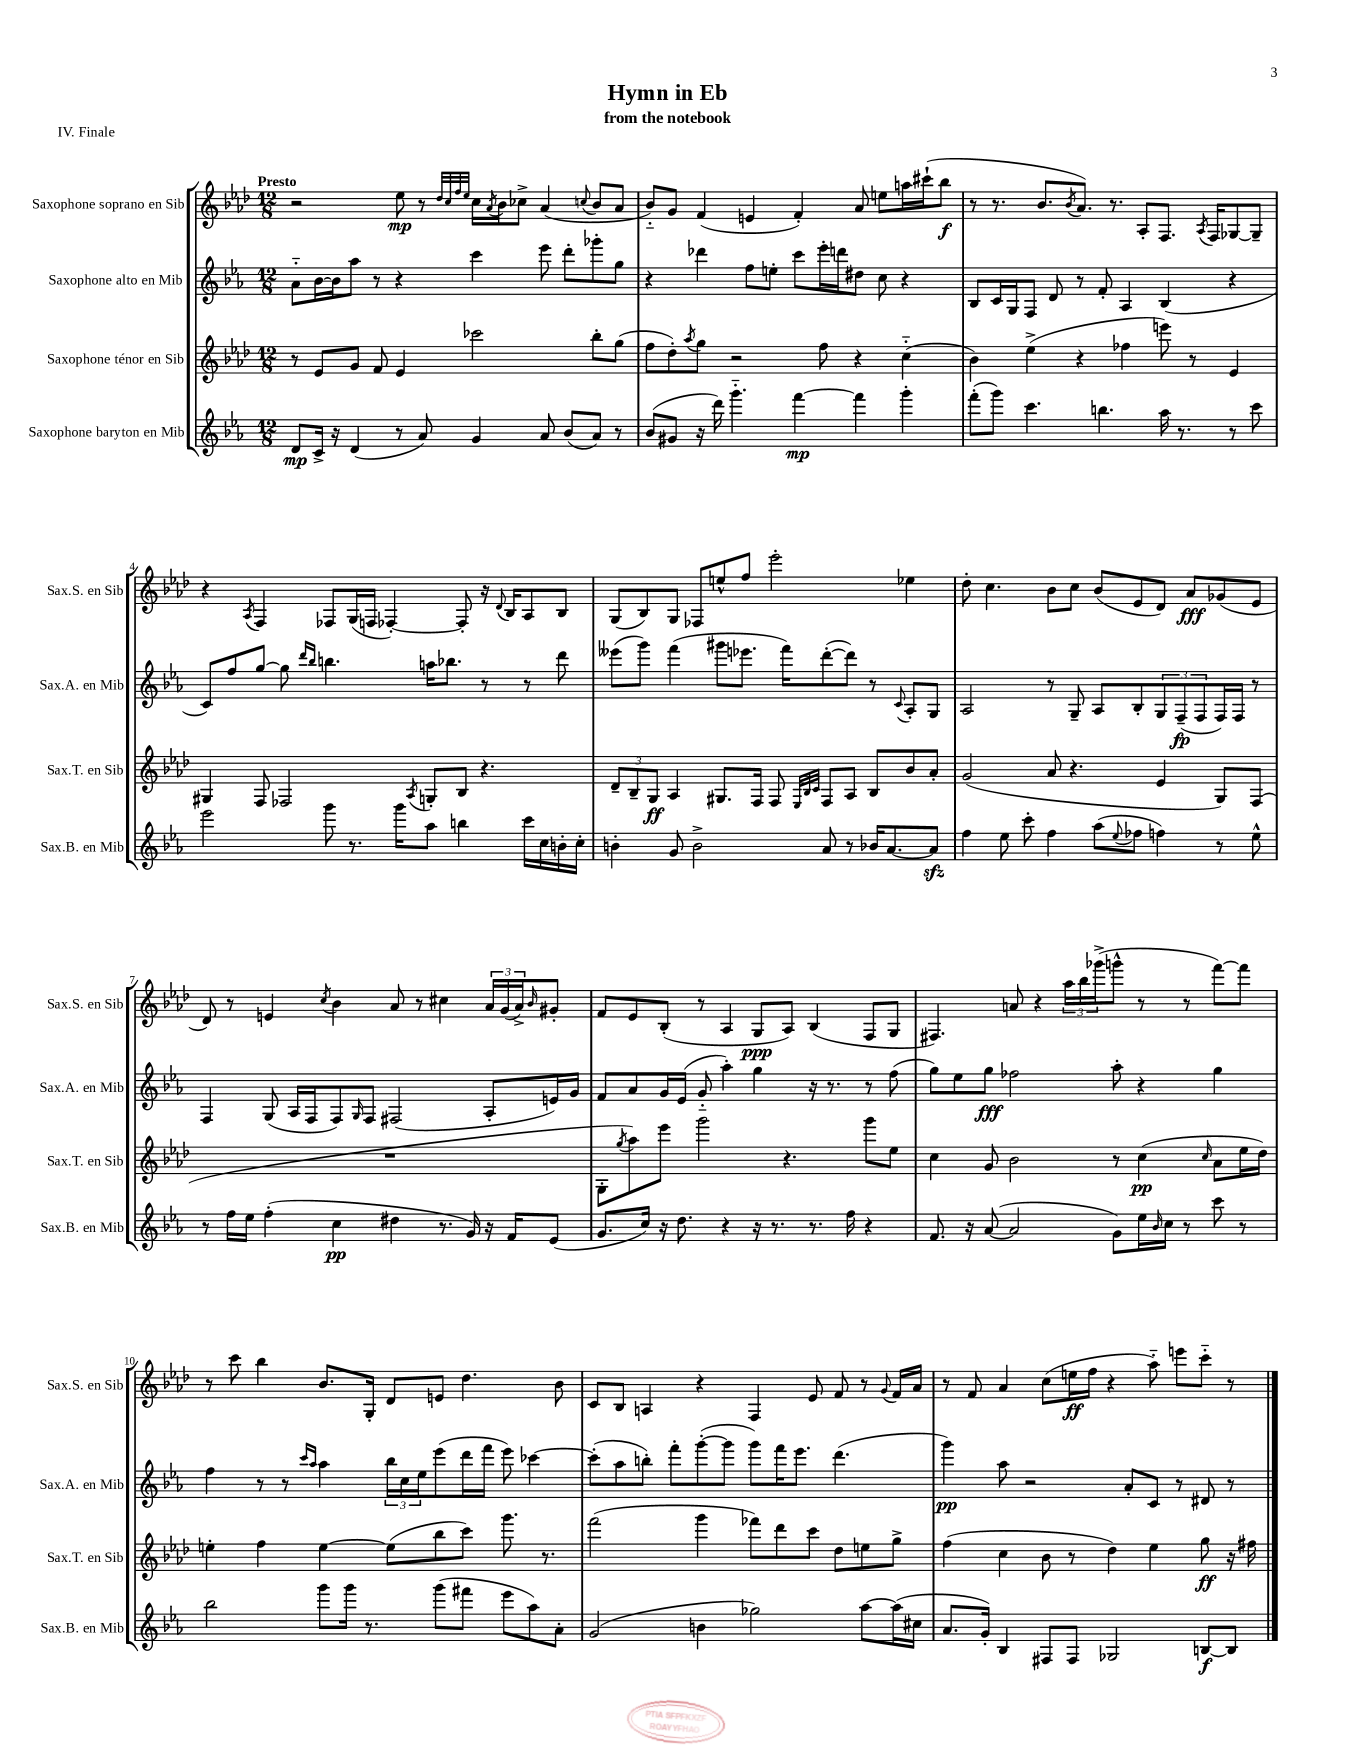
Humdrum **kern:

**kern	**dynam	**kern	**dynam	**kern	**dynam	**kern	**dynam
*part4	*part4	*part3	*part3	*part2	*part2	*part1	*part1
*staff4	*staff4	*staff3	*staff3	*staff2	*staff2	*staff1	*staff1
*I"Saxophone baryton en Mib	*	*I"Saxophone ténor en Sib	*	*I"Saxophone alto en Mib	*	*I"Saxophone soprano en Sib	*
*I'Sax.B. en Mib	*	*I'Sax.T. en Sib	*	*I'Sax.A. en Mib	*	*I'Sax.S. en Sib	*
*clefG2	*	*clefG2	*	*clefG2	*	*clefG2	*
*k[b-e-a-]	*	*k[b-e-a-d-]	*	*k[b-e-a-]	*	*k[b-e-a-d-]	*
*M12/8	*	*M12/8	*	*M12/8	*	*M12/8	*
=1	=1	=1	=1	=1	=1	=1	=1
!	!	!	!	!	!	!LO:TX:a:B:t=Presto	!
8d/L	mp	8r	.	8a-\L	.	2r	.
16c^/Jk	.	8e-/L	.	[16b-\L	.	.	.
16r	.	.	.	16b-\J]	.	.	.
(4d/	.	8g/J	.	8aa-\J	.	.	.
.	.	8f/	.	8r	.	.	.
8r	.	4e-/	.	4r	.	8ee-\	mp
8a-/)	.	.	.	.	.	8r	.
.	.	.	.	.	.	32qqdd-/LLL	.
.	.	.	.	.	.	32qqcc/	.
.	.	.	.	.	.	32qqff/	.
.	.	.	.	.	.	32qqee-/JJJ	.
4g/	.	2ccc-X\	.	4ccc\	.	16cc\LL	.
.	.	.	.	.	.	8qa-/	.
.	.	.	.	.	.	16b-\J	.
.	.	.	.	.	.	8cc-X^\J	.
8a-/	.	.	.	8eee-\	.	(4a-/	.
(8b-/L	.	.	.	8ddd'\L	.	.	.
.	.	.	.	.	.	8qqccn/	.
8a-/J)	.	8bb-'\L	.	8ggg-X'\	.	8b-/L	.
8r	.	(8gg\J	.	8gg\J	.	8a-/J	.
=2	=2	=2	=2	=2	=2	=2	=2
(8b-/L	.	8ff\L	.	4r	.	8b-/L)	.
8g#X/J	.	8dd-'\)	.	.	.	8g/J	.
.	.	8qaa-/	.	.	.	.	.
16r	.	8gg\J	.	4ddd-X\	.	(4f/	.
16ddd\)	.	.	.	.	.	.	.
4.ggg\	.	2r	.	.	.	.	.
.	.	.	.	8ff\L	.	4en/	.
.	.	.	.	8een'\J	.	.	.
[4fff\	mp	.	.	8ccc\L	.	4f'/)	.
.	.	8ff\	.	16eee-'\L	.	.	.
.	.	.	.	16dddn\J	.	.	.
4fff\]	.	4r	.	8dd#X\J	.	8a-/	.
.	.	.	.	8cc\	.	8een\L	.
4ggg'\	.	(4cc\	.	4r	.	16aan\L	.
.	.	.	.	.	.	(16ccc#X`\J	.
.	.	.	.	.	.	8bb-\J	f
=3	=3	=3	=3	=3	=3	=3	=3
(8fff'\L	.	4b-\)	.	8B-/L	.	8r	.
8ggg\J)	.	.	.	16c/L	.	8.r	.
.	.	.	.	16G/J	.	.	.
4.ccc\	.	(4ee-^\	.	8F/J	.	.	.
.	.	.	.	.	.	8.b-/L	.
.	.	.	.	8d/	.	.	.
.	.	.	.	.	.	8qb-/	.
.	.	4r	.	8r	.	8.a-/J)	.
4.bbn\	.	.	.	8f'/	.	.	.
.	.	.	.	.	.	8.r	.
.	.	4ff-X\	.	4A-/	.	.	.
.	.	.	.	.	.	8A-'/L	.
16aa-\	.	8eeen\)	.	(4B-/	.	8.F/J	.
8.r	.	.	.	.	.	.	.
.	.	8r	.	.	.	.	.
.	.	.	.	.	.	8qA-/	.
.	.	.	.	.	.	16F/KL	.
8r	.	4e-/	.	4r	.	[8G-X/	.
8ccc\	.	.	.	.	.	8G-~/J]	.
!!LO:LB:g=z
=4	=4	=4	=4	=4	=4	=4	=4
2eee-\	.	4G#X/	.	8c/L)	.	4r	.
.	.	.	.	8ff/	.	.	.
.	.	.	.	.	.	8qA-/	.
.	.	8F/	.	[8gg/J	.	4F/	.
.	.	2F-X/	.	8gg\]	.	.	.
.	.	.	.	16qqddd/LL	.	.	.
.	.	.	.	16qqbb-/JJ	.	.	.
8ggg\	.	.	.	4.bbn\	.	8F-X/L	.
8.r	.	.	.	.	.	(16G/L	.
.	.	.	.	.	.	16Fn/JJ	.
.	.	.	.	.	.	[4F-X'/)	.
16ggg\KL	.	.	.	.	.	.	.
.	.	8qA-/	.	.	.	.	.
8aa-\J	.	8Gn'/L	.	16aan\KL	.	.	.
.	.	.	.	8.bb-X\J	.	.	.
4bbn\	.	8B-/J	.	.	.	8F-'/]	.
.	.	4.r	.	8r	.	16r	.
.	.	.	.	.	.	8qqd-/	.
.	.	.	.	.	.	16B-/KL	.
16ccc\LL	.	.	.	8r	.	8A-/	.
16cc\	.	.	.	.	.	.	.
16bn'\	.	.	.	8ddd\	.	8B-/J	.
16cc'\JJ	.	.	.	.	.	.	.
=5	=5	=5	=5	=5	=5	=5	=5
4bn'\	.	12d-~/L	.	(8eee--X\L	.	(8G/L	.
.	.	12B-~/	.	.	.	.	.
.	.	.	.	8ggg\J)	.	8B-/)	.
.	.	12G/J	ff	.	.	.	.
8g/	.	4A-/	.	(4fff\	.	8G/J	.
2b^\	.	.	.	.	.	8F-X/L	.
.	.	8.G#X/L	.	8ggg#X\L	.	8een^^/	.
.	.	.	.	8.eee-X\J	.	8ff/J	.
.	.	16F/Jk	.	.	.	.	.
.	.	8F/	.	.	.	2eee-'\	.
.	.	.	.	16fff\KL)	.	.	.
.	.	32qqE-/LLL	.	.	.	.	.
.	.	32qqB-/	.	.	.	.	.
.	.	32qqc/JJJ	.	.	.	.	.
8a-/	.	8F/L	.	([8ddd'\	.	.	.
8r	.	8A-/J	.	8ddd\J])	.	.	.
16b-X/KL	.	8B-/L	.	8r	.	.	.
[8.a-/	.	.	.	.	.	.	.
.	.	.	.	8qqc/	.	.	.
.	.	8b-/	.	8A-'/L	.	4ee-X\	.
8a-zz/J]	.	8a-'/J	.	8G/J	.	.	.
=6	=6	=6	=6	=6	=6	=6	=6
4ff\	.	(2g/	.	2A-/	.	8dd-'\	.
.	.	.	.	.	.	4.cc\	.
8ee-\	.	.	.	.	.	.	.
8ccc'\	.	.	.	.	.	.	.
4ff\	.	8a-/	.	8r	.	8b-\L	.
.	.	4.r	.	8G~/	.	8cc\J	.
(8aa-\L	.	.	.	8A-/L	.	(8b-/L	.
8qqee-/	.	.	.	.	.	.	.
8ff-X\J	.	.	.	8B-'/	.	8e-/	.
4ffn\)	.	4e-/	.	12G/	.	8d-/J)	.
.	.	.	.	(12F~/	fp	.	.
.	.	.	.	.	.	8a-/L	fff
.	.	.	.	12F/	.	.	.
8r	.	8G/L)	.	16F/L)	.	(8g-X/	.
.	.	.	.	16F/JJ	.	.	.
8ee-^^\	.	(8F/J	.	8r	.	8e-/J	.
!!LO:LB:g=z
=7	=7	=7	=7	=7	=7	=7	=7
8r	.	1.r	.	4F/	.	8d-/)	.
16ff\LL	.	.	.	.	.	8r	.
16ee-\JJ	.	.	.	.	.	.	.
(4ff'\	.	.	.	(8G/	.	4en/	.
.	.	.	.	16A-/LL	.	.	.
.	.	.	.	16F/J	.	.	.
.	.	.	.	.	.	8qcc/	.
4cc\	pp	.	.	8F/)	.	4b-\	.
.	.	.	.	16qqG/	.	.	.
.	.	.	.	8F/J	.	.	.
4dd#X\	.	.	.	(2F#X/	.	8a-/	.
.	.	.	.	.	.	8r	.
8.r	.	.	.	.	.	4cc#X\	.
16g/)	.	.	.	.	.	.	.
16r	.	.	.	8A-'/L	.	24a-/LL	.
.	.	.	.	.	.	(24g/	.
16f/KL	.	.	.	.	.	.	.
.	.	.	.	.	.	24a-^/J)	.
.	.	.	.	.	.	16qqb-/	.
(8e-/J	.	.	.	16en/L)	.	8g#X'/J	.
.	.	.	.	16g/JJ	.	.	.
=8	=8	=8	=8	=8	=8	=8	=8
8.g/L	.	8G'\L	.	8f/L	.	8f/L	.
.	.	8qgg/	.	.	.	.	.
.	.	8aa-\)	.	8a-/	.	8e-/	.
16cc/Jk)	.	.	.	.	.	.	.
16r	.	8eee-\J	.	16g/L	.	(8B-'/J	.
8.dd\	.	.	.	(16e-/JJ	.	.	.
.	.	2ggg\	.	8g/	.	8r	.
4r	.	.	.	4aa-'\)	.	4A-/	.
16r	.	.	.	4gg\	.	8G/L	ppp
8.r	.	.	.	.	.	.	.
.	.	4.r	.	.	.	8A-/J)	.
8.r	.	.	.	16r	.	(4B-/	.
.	.	.	.	8.r	.	.	.
16ff\	.	.	.	.	.	.	.
4r	.	8ggg\L	.	8r	.	8F/L	.
.	.	8ee-\J	.	(8ff\	.	8G/J	.
=9	=9	=9	=9	=9	=9	=9	=9
8.f/	.	4cc\	.	8gg\L)	.	4.F#X/)	.
.	.	.	.	8ee-\	.	.	.
16r	.	.	.	.	.	.	.
([8a-/	.	8g/	.	8gg\J	fff	.	.
2a-/]	.	2b-\	.	2ff-X\	.	8an/	.
.	.	.	.	.	.	4r	.
.	.	.	.	.	.	24aa-\LL	.
.	.	.	.	.	.	24bb-\	.
.	.	.	.	.	.	(24ggg-X^\J	.
8g\L)	.	8r	.	8aa-'\	.	8gggn^^\J	.
16ee-\L	.	(4cc\	pp	4r	.	8r	.
16qqb-/	.	.	.	.	.	.	.
16cc\JJ	.	.	.	.	.	.	.
8r	.	.	.	.	.	8r	.
.	.	16qqcc/	.	.	.	.	.
8ccc\	.	8a-\L	.	4gg\	.	[8fff\L)	.
8r	.	16ee-\L	.	.	.	8fff\J]	.
.	.	16dd-\JJ)	.	.	.	.	.
!!LO:LB:g=z
=10	=10	=10	=10	=10	=10	=10	=10
2bb-\	.	4een'\	.	4ff\	.	8r	.
.	.	.	.	.	.	8ccc\	.
.	.	4ff\	.	8r	.	4bb-\	.
.	.	.	.	8r	.	.	.
.	.	.	.	16qqccc/LL	.	.	.
.	.	.	.	16qqaa-/JJ	.	.	.
8ggg\L	.	[4ee\	.	4aa-\	.	8.b-/L	.
16ggg\Jk	.	.	.	.	.	.	.
8.r	.	.	.	.	.	16G'/Jk	.
.	.	(8ee\L]	.	24bb-\LL	.	8d-/L	.
.	.	.	.	24cc\	.	.	.
.	.	.	.	24ee-\J	.	.	.
(8ggg\L	.	8bb-\	.	(8eee-\	.	8en/J	.
8fff#X\J	.	8ccc\J)	.	16ddd\L	.	4.dd-\	.
.	.	.	.	16fff\JJ	.	.	.
8eee-\L	.	8.ggg\	.	8eee-\)	.	.	.
8aa-\)	.	.	.	[4ccc-X\	.	.	.
.	.	8.r	.	.	.	.	.
8a-'\J	.	.	.	.	.	8b-\	.
=11	=11	=11	=11	=11	=11	=11	=11
(2g/	.	(2fff\	.	(8ccc-'\L]	.	8c/L	.
.	.	.	.	8aa-\	.	8B-/J	.
.	.	.	.	8bbn'\J)	.	4An/	.
.	.	.	.	8fff'\L	.	.	.
4bn\	.	4ggg\	.	([8ggg'\	.	4r	.
.	.	.	.	8ggg\J]	.	.	.
2gg-X\)	.	8fff-X\L)	.	8ggg\L)	.	4F/	.
.	.	8ddd-\	.	16fff\K	.	.	.
.	.	.	.	8.eee-\J	.	.	.
.	.	8ccc\J	.	.	.	8e-/	.
.	.	8dd-\L	.	(4.ddd\	.	8f/	.
[8aa-\L	.	8een\	.	.	.	8r	.
.	.	.	.	.	.	8qqg/	.
(16aa-\L]	.	8gg^\J	.	.	.	16f/LL	.
16cc#X\JJ	.	.	.	.	.	16a-/JJ	.
=12	=12	=12	=12	=12	=12	=12	=12
8.a-/L	.	(4ff\	.	4ggg\)	pp	8r	.
.	.	.	.	.	.	8f/	.
16g'/Jk)	.	.	.	.	.	.	.
4B-/	.	4cc\	.	8aa-\	.	4a-/	.
.	.	.	.	2r	.	.	.
8F#X/L	.	8b-\	.	.	.	(8cc\L	.
8F#/J	.	8r	.	.	.	16een\L	ff
.	.	.	.	.	.	16ff\JJ	.
2G-X/	.	4dd-\)	.	.	.	4r	.
.	.	.	.	8a-'/L	.	.	.
.	.	4ee-\	.	8c/J	.	8aa-\)	.
.	.	.	.	8r	.	8eeen\L	.
[8Bn/L	f	8gg\	ff	8d#X/	.	8ccc\J	.
8B/J]	.	16r	.	8r	.	8r	.
.	.	16ff#X\	.	.	.	.	.
==	==	==	==	==	==	==	==
*-	*-	*-	*-	*-	*-	*-	*-
